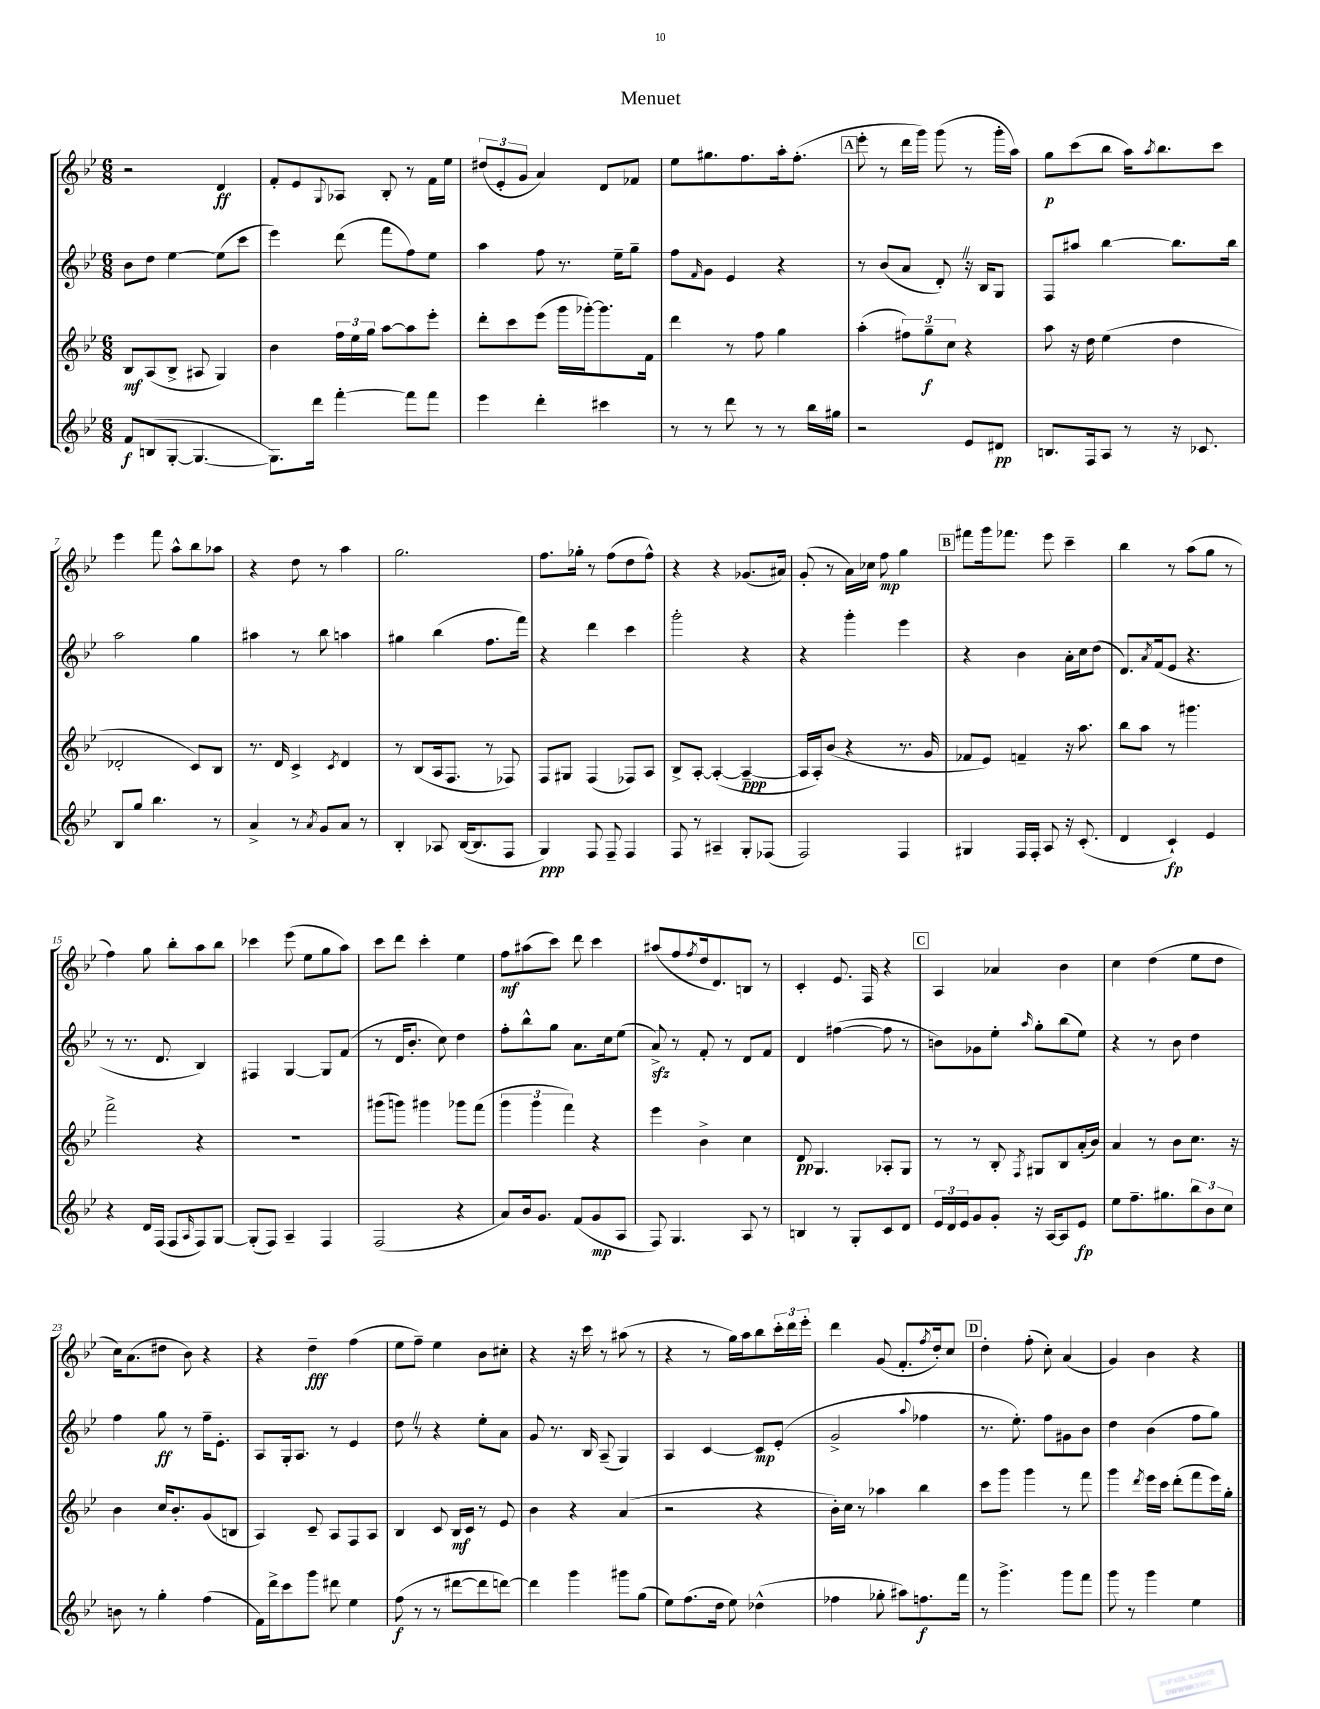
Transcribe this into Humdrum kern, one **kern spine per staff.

**kern	**dynam	**kern	**dynam	**kern	**dynam	**kern	**dynam
*part4	*part4	*part3	*part3	*part2	*part2	*part1	*part1
*staff4	*staff4	*staff3	*staff3	*staff2	*staff2	*staff1	*staff1
*clefG2	*	*clefG2	*	*clefG2	*	*clefG2	*
*k[b-e-]	*	*k[b-e-]	*	*k[b-e-]	*	*k[b-e-]	*
*M6/8	*	*M6/8	*	*M6/8	*	*M6/8	*
=1	=1	=1	=1	=1	=1	=1	=1
8f/L	f	8B-/L	mf	8b-\L	.	2r	.
(8Bn/	.	(8A/	.	8dd\J	.	.	.
[8G'/J	.	8B-^/J	.	[4ee-\	.	.	.
4.G/_	.	8A#X/	.	.	.	.	.
.	.	4G/)	.	(8ee-\L]	.	4d/	ff
.	.	.	.	8ccc\J	.	.	.
=2	=2	=2	=2	=2	=2	=2	=2
8.G\L])	.	4b-\	.	4eee-\)	.	8f'/L	.
.	.	.	.	.	.	8e-/	.
16ddd\Jk	.	.	.	.	.	.	.
.	.	.	.	.	.	8qqG/	.
[4fff'\	.	24ff\LL	.	(8ddd\	.	8A-X/J	.
.	.	24ee-\	.	.	.	.	.
.	.	24gg\JJ	.	.	.	.	.
.	.	[8aa\L	.	8fff\L	.	8B-'/	.
8fff\L]	.	8aa\]	.	8ff\)	.	8r	.
8fff\J	.	8eee-'\J	.	8ee-\J	.	16f\LL	.
.	.	.	.	.	.	16ee-\JJ	.
=3	=3	=3	=3	=3	=3	=3	=3
4eee-\	.	8ddd'\L	.	4aa\	.	(12dd#X/L	.
.	.	.	.	.	.	12e-'/	.
.	.	8ccc\	.	.	.	.	.
.	.	.	.	.	.	12g/J	.
4ddd'\	.	(8eee-\J	.	8ff\	.	4a/)	.
.	.	16ggg\LL	.	8.r	.	.	.
.	.	[16ggg-X'\J)	.	.	.	.	.
4ccc#X\	.	8.ggg-\]	.	.	.	8d/L	.
.	.	.	.	16ee-~\KL	.	.	.
.	.	.	.	8gg~\J	.	8f-X/J	.
.	.	16f\Jk	.	.	.	.	.
=4	=4	=4	=4	=4	=4	=4	=4
8r	.	4ddd\	.	8ff\L	.	8ee-\L	.
.	.	.	.	16qqf/	.	.	.
8r	.	.	.	8g\J	.	8.gg#X\	.
8ddd\	.	8r	.	4e-/	.	.	.
.	.	.	.	.	.	8.ff\	.
8r	.	8ff\	.	.	.	.	.
8r	.	4gg\	.	4r	.	16aa'\k	.
.	.	.	.	.	.	(8.ff'\J	.
16bb-\LL	.	.	.	.	.	.	.
16gg#X\JJ	.	.	.	.	.	.	.
!!LO:REH:place=s1:t=A
=5	=5	=5	=5	=5	=5	=5	=5
2r	.	(4aa'\	.	8r	.	8eee-'\	.
.	.	.	.	(8b-/L	.	8r	.
.	.	12ff#X\L)	.	8a/J	.	16ddd\LL	.
.	.	.	.	.	.	16ggg\JJ)	.
.	.	12gg~\	f	.	.	.	.
.	.	.	.	8d'Z/)	.	(8ggg\	.
.	.	12cc\J	.	.	.	.	.
8e-/L	.	4r	.	16r	.	8r	.
.	.	.	.	16B-/KL	.	.	.
8d#X/J	pp	.	.	8G/J	.	16ggg'\LL	.
.	.	.	.	.	.	16aa\JJ)	.
=6	=6	=6	=6	=6	=6	=6	=6
8.Bn/L	.	8aa\	.	8F/L	.	8gg\L	p
.	.	16r	.	8aa#X/J	.	(8ccc\	.
16F/k	.	16dd\	.	.	.	.	.
8A/J	.	(4ee-\	.	[4bb-\	.	8bb-\J	.
8r	.	.	.	.	.	16aa\KL)	.
.	.	.	.	.	.	8qaa/	.
.	.	.	.	.	.	8.bb-\	.
16r	.	4dd\	.	8.bb-\L]	.	.	.
8.c-X/	.	.	.	.	.	.	.
.	.	.	.	.	.	8ccc\J	.
.	.	.	.	16bb-\Jk	.	.	.
!!LO:LB:g=z
=7	=7	=7	=7	=7	=7	=7	=7
8B-/L	.	2d-X'/	.	2aa\	.	4eee-\	.
8gg/J	.	.	.	.	.	.	.
4.bb-\	.	.	.	.	.	8fff\	.
.	.	.	.	.	.	8aa^^\L	.
.	.	8c/L)	.	4gg\	.	8bb-\	.
8r	.	8B-/J	.	.	.	8aa-X\J	.
=8	=8	=8	=8	=8	=8	=8	=8
4a^/	.	8.r	.	4aa#X\	.	4r	.
.	.	16d/	.	.	.	.	.
8r	.	4c^/	.	8r	.	8dd\	.
8qa/	.	.	.	.	.	.	.
8g/L	.	.	.	8bb-\	.	8r	.
.	.	8qc/	.	.	.	.	.
8a/J	.	4d/	.	4aan\	.	4aa\	.
8r	.	.	.	.	.	.	.
=9	=9	=9	=9	=9	=9	=9	=9
4B-'/	.	8r	.	4gg#X\	.	2.gg\	.
.	.	(8B-/L	.	.	.	.	.
8A-X/	.	16A/k	.	(4bb-\	.	.	.
.	.	8.F/J	.	.	.	.	.
([16B-/KL	.	.	.	.	.	.	.
8.B-/]	.	.	.	.	.	.	.
.	.	8r	.	8.ff\L	.	.	.
8F/J	.	8F-X/)	.	.	.	.	.
.	.	.	.	16fff\Jk)	.	.	.
=10	=10	=10	=10	=10	=10	=10	=10
4G/)	ppp	8F/L	.	4r	.	8.ff\L	.
.	.	8G#X/J	.	.	.	.	.
.	.	.	.	.	.	16gg-X'\Jk	.
8F/	.	(4F/	.	4ddd\	.	8r	.
8F~/	.	.	.	.	.	(8ff\L	.
4F/	.	8F-X/L)	.	4ccc\	.	8dd\	.
.	.	8A/J	.	.	.	8ff^^\J)	.
=11	=11	=11	=11	=11	=11	=11	=11
8F/	.	8B-^/L	.	2ggg'\	.	4r	.
8r	.	[8A'/J	.	.	.	.	.
4A#X~/	.	(4A'/_	.	.	.	4r	.
8G'/L	.	4A~/_	ppp	4r	.	(8.g-X/L	.
(8F-X/J	.	.	.	.	.	.	.
.	.	.	.	.	.	16a#X/Jk)	.
=12	=12	=12	=12	=12	=12	=12	=12
2F/)	.	16A/LL]	.	4r	.	(8g'/	.
.	.	16A'/J)	.	.	.	.	.
.	.	(8b-/J	.	.	.	8r	.
.	.	4r	.	4ggg'\	.	16a\LL)	.
.	.	.	.	.	.	16cc-X\JJ	.
.	.	.	.	.	.	8ff\	mp
4F/	.	8.r	.	4eee-\	.	4gg\	.
.	.	16g/	.	.	.	.	.
!!LO:REH:place=s1:t=B
=13	=13	=13	=13	=13	=13	=13	=13
4G#X/	.	8f-X/L	.	4r	.	8fff#X\L	.
.	.	8e-/J)	.	.	.	16ggg\k	.
.	.	.	.	.	.	8.fff-X\J	.
16F/LL	.	4fn~/	.	4b-\	.	.	.
16F'/JJ	.	.	.	.	.	.	.
8A/	.	.	.	.	.	8eee-\	.
16r	.	16r	.	16a'\LL	.	4ccc~\	.
(8.c'/	.	8.aa\	.	16cc\J	.	.	.
.	.	.	.	(8dd\J	.	.	.
=14	=14	=14	=14	=14	=14	=14	=14
4d/	.	8bb-\L	.	8.d/L)	.	4bb-\	.
.	.	8aa\J	.	.	.	.	.
.	.	.	.	8qa/	.	.	.
.	.	.	.	(16f/k	.	.	.
4c`/)	fp	8r	.	8e-/J	.	8r	.
.	.	4.ggg#X\	.	4.r	.	(8aa\L	.
4e-/	.	.	.	.	.	8gg\J	.
.	.	.	.	.	.	8r	.
!!LO:LB:g=z
=15	=15	=15	=15	=15	=15	=15	=15
4r	.	2fff^\	.	8r	.	4ff\)	.
.	.	.	.	8.r	.	.	.
16d/LL	.	.	.	.	.	8gg\	.
(16F/JJ	.	.	.	8.d/	.	.	.
8F/L	.	.	.	.	.	8bb-'\L	.
16qqA/	.	.	.	.	.	.	.
8F/)	.	4r	.	4B-/)	.	8aa\	.
[8G/J	.	.	.	.	.	8bb-\J	.
=16	=16	=16	=16	=16	=16	=16	=16
(8G'/L]	.	2.r	.	4F#X/	.	4ccc-X\	.
8F/J)	.	.	.	.	.	.	.
4A~/	.	.	.	[4G/	.	(8eee-\	.
.	.	.	.	.	.	8ee-\L	.
4F/	.	.	.	8G/L]	.	8gg\	.
.	.	.	.	(8f/J	.	8aa\J)	.
=17	=17	=17	=17	=17	=17	=17	=17
(2F/	.	(8ggg#X\L	.	8r	.	8ccc\L	.
.	.	8gggn\J)	.	16d/KL	.	8ddd\J	.
.	.	.	.	8.b-'/J	.	.	.
.	.	4ggg#X\	.	.	.	4ccc'\	.
.	.	.	.	8cc\)	.	.	.
4r	.	8ggg-X\L	.	4dd\	.	4ee-\	.
.	.	(8fff\J	.	.	.	.	.
=18	=18	=18	=18	=18	=18	=18	=18
8a/L)	.	6ggg\	.	8ff'\L	.	8ff\L	mf
16b-/k	.	.	.	8bb-^^\	.	(8aa#X\	.
.	.	6ggg\	.	.	.	.	.
8.g/J	.	.	.	.	.	.	.
.	.	.	.	8gg\J	.	8ccc\J)	.
.	.	6fff\)	.	.	.	.	.
(8f/L	.	.	.	8.a\L	.	8ddd\	.
8g/	mp	4r	.	.	.	4ccc\	.
.	.	.	.	16cc\k	.	.	.
8A/J	.	.	.	(8ee-\J	.	.	.
=19	=19	=19	=19	=19	=19	=19	=19
8F/)	.	4eee-\	.	8azz^/)	.	(8aa#X/L	.
4.G/	.	.	.	8r	.	8ff/	.
.	.	.	.	.	.	8qff/	.
.	.	4b-^\	.	8f'/	.	16dd/k	.
.	.	.	.	.	.	8.d/)	.
.	.	.	.	8r	.	.	.
8A/	.	4cc\	.	8d/L	.	8Bn/J	.
8r	.	.	.	8f/J	.	8r	.
=20	=20	=20	=20	=20	=20	=20	=20
4Bn/	.	8d/	pp	4d/	.	4c'/	.
.	.	4.G/	.	.	.	.	.
8r	.	.	.	([4ff#X\	.	8.e-/	.
8G'/L	.	.	.	.	.	.	.
.	.	.	.	.	.	16F/	.
8c/	.	8A-X'/L	.	8ff#\]	.	4r	.
8d/J	.	8G/J	.	8r	.	.	.
!!LO:REH:place=s1:t=C
=21	=21	=21	=21	=21	=21	=21	=21
24e-/LL	.	8r	.	8bn\L)	.	4A/	.
24d/	.	.	.	.	.	.	.
24e-/J	.	.	.	.	.	.	.
8g/	.	8r	.	8g-X\	.	.	.
8g'/J	.	8B-'/	.	8ee-'\J	.	4a-X/	.
.	.	8qF/	.	16qqaa/	.	.	.
16r	.	8G#X/L	.	8gg'\L	.	.	.
[16A/KL	.	.	.	.	.	.	.
8A/]	.	8B-/	.	(8bb-\	.	4b-\	.
8e-/J	fp	(16a'/L	.	8ee-\J)	.	.	.
.	.	16b-/JJ)	.	.	.	.	.
=22	=22	=22	=22	=22	=22	=22	=22
8ee-\L	.	4a/	.	4r	.	4cc\	.
8.ff~\	.	.	.	.	.	.	.
.	.	8r	.	8r	.	(4dd\	.
8.gg#X\	.	.	.	.	.	.	.
.	.	8b-\L	.	8b-\	.	.	.
12bb-\	.	8.cc\J	.	4dd\	.	8ee-\L	.
12b-\	.	.	.	.	.	.	.
.	.	.	.	.	.	8dd\J	.
12cc\J	.	.	.	.	.	.	.
.	.	16r	.	.	.	.	.
!!LO:LB:g=z
=23	=23	=23	=23	=23	=23	=23	=23
8bn\	.	4b-\	.	4ff\	.	16cc\KL)	.
.	.	.	.	.	.	(8.a\	.
8r	.	.	.	.	.	.	.
4gg'\	.	16cc/KL	.	8gg\	ff	8dd#X\J	.
.	.	8.b-'/	.	.	.	.	.
.	.	.	.	8r	.	8b-\)	.
(4ff\	.	(8g/	.	16ff~\KL	.	4r	.
.	.	.	.	8.e-'\J	.	.	.
.	.	8Bn/J	.	.	.	.	.
=24	=24	=24	=24	=24	=24	=24	=24
16f\LL)	.	4A/)	.	8A/L	.	4r	.
16ddd^\J	.	.	.	.	.	.	.
8ccc\	.	.	.	16G'/k	.	.	.
.	.	.	.	8.A/J	.	.	.
8ggg\J	.	8c~/	.	.	.	4dd~\	fff
8ddd#X\	.	8A/L	.	8r	.	.	.
4ee-\	.	8F/	.	4e-/	.	(4ff\	.
.	.	8A/J	.	.	.	.	.
=25	=25	=25	=25	=25	=25	=25	=25
(8ff\	f	4B-/	.	8ddZ\	.	8ee-\L	.
8r	.	.	.	8r	.	8ff~\J)	.
8r	.	8c/	.	4r	.	4ee-\	.
[8ddd#X\L	.	16B-/LL	mf	.	.	.	.
.	.	16c/JJ	.	.	.	.	.
8ddd#\]	.	8r	.	8ee-'\L	.	8b-\L	.
[8dddn\J)	.	8e-/	.	8a\J	.	8cc#X'\J	.
=26	=26	=26	=26	=26	=26	=26	=26
4ddd\]	.	4b-\	.	8g/	.	4r	.
.	.	.	.	8.r	.	.	.
4ggg\	.	4r	.	.	.	16r	.
.	.	.	.	16B-/	.	16ccc\	.
.	.	.	.	(8A~/	.	8r	.
8ggg#X\L	.	(4a/	.	4G/)	.	(8aa#X\	.
(8gg\J	.	.	.	.	.	8r	.
=27	=27	=27	=27	=27	=27	=27	=27
8ee-\L)	.	2r	.	4A/	.	4r	.
(8.ff\	.	.	.	.	.	.	.
.	.	.	.	[4c/	.	8r	.
16dd\Jk	.	.	.	.	.	.	.
8ee-\)	.	.	.	.	.	16gg\LL)	.
.	.	.	.	.	.	16aa\J	.
(4dd-X^^\	.	4r	.	8c/L]	mp	8bb-\	.
.	.	.	.	(8e-'/J	.	24ccc'\L	.
.	.	.	.	.	.	24ddd\	.
.	.	.	.	.	.	24eee-'\JJ	.
=28	=28	=28	=28	=28	=28	=28	=28
4ff-X\	.	16b-'\LL)	.	2g^/	.	4ddd\	.
.	.	16cc\JJ	.	.	.	.	.
.	.	8r	.	.	.	.	.
8gg-X'\	.	4aa-X\	.	.	.	(8g/	.
8aa#X\L)	.	.	.	.	.	8.f'/L	.
.	.	.	.	8qqaa/	.	.	.
8.ffn\	f	4bb-\	.	4ff-X\	.	.	.
.	.	.	.	.	.	8qff/	.
.	.	.	.	.	.	16dd'/k)	.
.	.	.	.	.	.	8cc/J	.
16fff\Jk	.	.	.	.	.	.	.
!!LO:REH:place=s1:t=D
=29	=29	=29	=29	=29	=29	=29	=29
8r	.	8ccc\L	.	8.r	.	4dd'\	.
4.ggg^\	.	8ggg\J	.	.	.	.	.
.	.	.	.	8.ee-'\)	.	.	.
.	.	4ggg\	.	.	.	(8ff'\	.
.	.	.	.	8ff\L	.	8cc'\)	.
8ggg\L	.	8r	.	8g#X\	.	(4a/	.
8fff\J	.	8fff\	.	8b-\J	.	.	.
=30	=30	=30	=30	=30	=30	=30	=30
8ggg\	.	4ggg\	.	4dd\	.	4g/)	.
8r	.	.	.	.	.	.	.
.	.	8qddd/	.	.	.	.	.
4ggg\	.	16eee-\LL	.	(4b-\	.	4b-\	.
.	.	16ccc\JJ	.	.	.	.	.
.	.	(8ddd'\L	.	.	.	.	.
4ee-\	.	8fff\	.	8ff\L	.	4r	.
.	.	16eee-\L)	.	8gg\J)	.	.	.
.	.	16gg'\JJ	.	.	.	.	.
==	==	==	==	==	==	==	==
*-	*-	*-	*-	*-	*-	*-	*-
